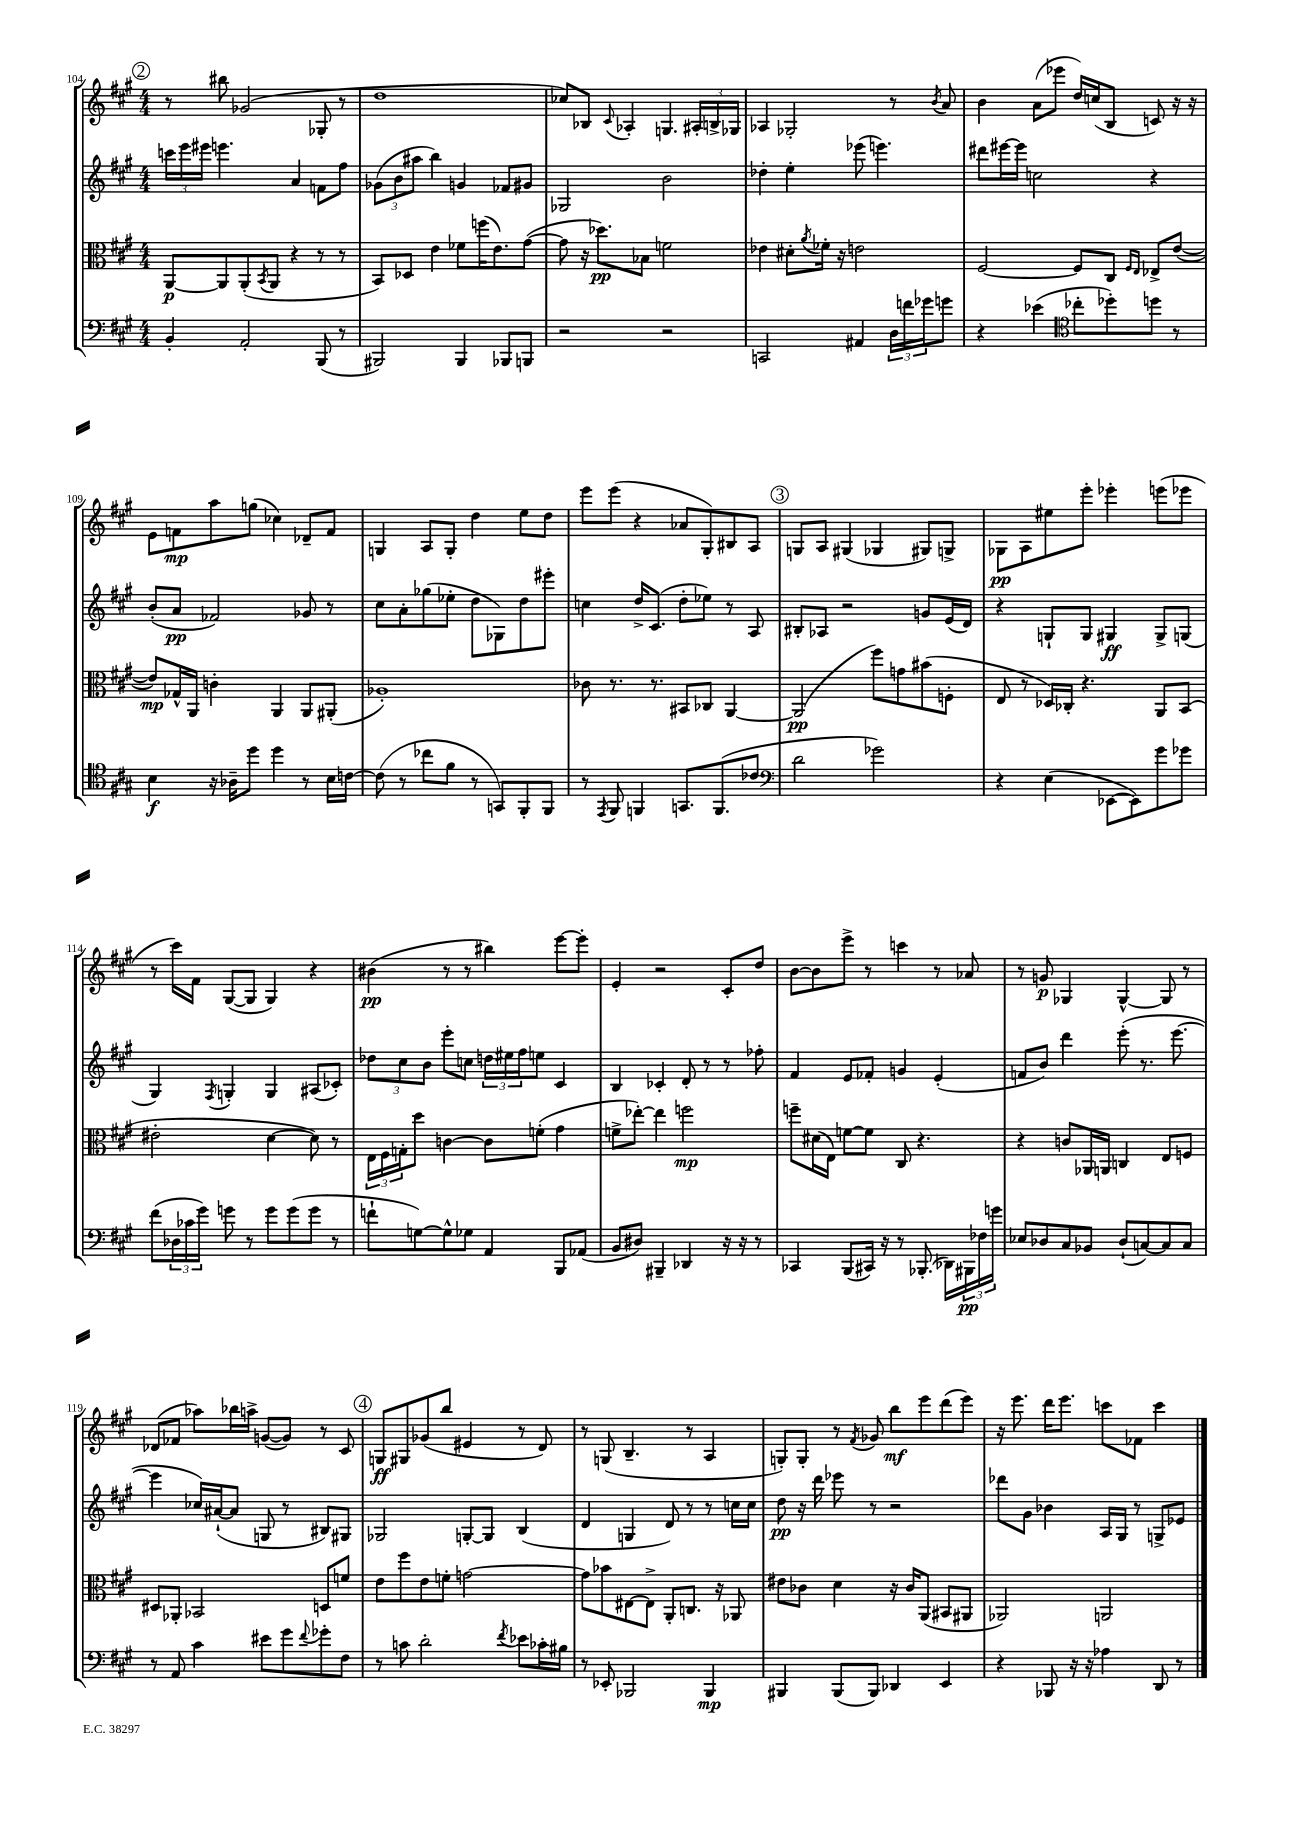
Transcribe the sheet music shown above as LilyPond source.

<<
\new StaffGroup <<
\new Staff = "s0" {
    \clef treble \key a \major \numericTimeSignature \time 4/4
    \mark \markup { \circle "2" } r8 bis''8 ges'2( ges8-. r8 |
    d''1 |
    ces''8) bes8 \appoggiatura { cis'8 } aes4-. g4. \tuplet 3/2 { ais16-. b16-> ges16 } |
    aes4 ges2-. r8 \acciaccatura { b'8 } a'8 |
    b'4 a'8( ees'''8 d''16) c''16( b8 c'8) r16 r16 |
    e'8 f'8\mp a''8 g''8( ces''4) des'8-- f'8 |
    g4 a8 g8-. d''4 e''8 d''8 |
    e'''8 e'''8( r4 aes'8 gis8-.) bis8 a8 |
    \mark \markup { \circle "3" } g8 a8 gis4( ges4 gis8) g8-> |
    ges8\pp a8 eis''8 e'''8-. ees'''4-. e'''8( ees'''8 |
    r8 cis'''16) fis'16 gis8~( gis8 gis4) r4 |
    bis'4\pp( r8 r8 bis''4) e'''8~ e'''8-. |
    e'4-. r2 cis'8-. d''8 |
    b'8~ b'8 e'''8-> r8 c'''4 r8 aes'8 |
    r8 g'8\p ges4 ges4~-^ ges8 r8 |
    des'8( fes'8 aes''8) bes''16 a''16-> g'8~( g'8) r8 cis'8 |
    \mark \markup { \circle "4" } g8\ff gis8 ges'8( b''8 eis'4 r8 d'8) |
    r8 g8( b4.-- r8 a4 |
    g8-.) g8-. r8 \acciaccatura { fis'8 } ges'8 b''8\mf e'''8 d'''8( e'''8) |
    r16 e'''8. d'''16 e'''8. c'''8 fes'8 c'''4 \bar "|." |
}
\new Staff = "s1" {
    \clef treble \key a \major \numericTimeSignature \time 4/4
    \mark \markup { \circle "2" } \tuplet 3/2 { c'''16 e'''16 eis'''16 } e'''4. a'4 f'8 fis''8 |
    \tuplet 3/2 { ges'8( b'8 ais''8 } b''4) g'4 fes'8 gis'8 |
    ges2 b'2 |
    des''4-. e''4-. ees'''8( e'''4.) |
    dis'''8 eis'''16~ eis'''16 c''2 r4 |
    b'8-.( a'8\pp fes'2) ges'8 r8 |
    cis''8 a'8-. ges''8( ees''8-. d''8 ges8) d''8 eis'''8-. |
    c''4 d''16-> cis'8.( d''8-. ees''8) r8 a8 |
    \mark \markup { \circle "3" } bis8-. aes8 r2 g'8 e'16( d'16) |
    r4 g8-! g8 gis4\ff gis8-> g8( |
    gis4) \acciaccatura { fis8 } g4-. g4 ais8( ces'8-.) |
    \tuplet 3/2 { des''8 cis''8 b'8 } e'''8-. c''8 \tuplet 3/2 { d''16 eis''16 fis''16 } e''8 cis'4 |
    b4 ces'4-. d'8-. r8 r8 fes''8-. |
    fis'4 e'8 fes'8-. g'4 e'4-.( |
    f'8 b'8) d'''4 e'''8-.( r8. e'''8.~ |
    e'''4 ces''16) ais'16~-!( ais'8 g8 r8 bis8) gis8 |
    \mark \markup { \circle "4" } ges2 g8~-. g8 b4( |
    d'4 g4 d'8) r8 r8 c''16 c''16 |
    d''8\pp r16 d'''16 ees'''8 r8 r2 |
    des'''8 gis'8 bes'4 a16 gis16 r8 g8-> ees'8 \bar "|." |
}
\new Staff = "s2" {
    \clef alto \key a \major \numericTimeSignature \time 4/4
    \mark \markup { \circle "2" } a,8~\p a,8 a,8-.( \acciaccatura { b,8 } a,8 r4 r8 r8 |
    b,8) des8 e'4 fes'8 f''16( e'8.) gis'8~( |
    gis'8 r16 des''8.\pp) bes8 f'2 |
    ees'4 dis'8-. \acciaccatura { a'8 } fes'16-. r16 e'2 |
    fis2~ fis8 cis8 \grace { fis16 e16 } ees8-> e'8~( |
    e'8\mp) ges16-^ a,16 c'4-. a,4 a,8 ais,8-.( |
    aes1-.) |
    ces'8 r8. r8. bis,8 ces8 a,4~ |
    \mark \markup { \circle "3" } a,2\pp( fis''8) g'8 bis'8( f8-. |
    e8 r8 des16) ces16-. r4. a,8 b,8( |
    eis'2-. d'4~ d'8) r8 |
    \tuplet 3/2 { e16 fis16 g16-. } d''8 c'4~ c'8 f'8-.( gis'4 |
    f'8-> ees''8~-.) ees''4 f''2\mp |
    f''8-- dis'16( e16) f'8~ f'8 cis8 r4. |
    r4 c'8 aes,16 a,16 c4 e8 f8 |
    dis8 aes,8-. bes,2 d8 f'8 |
    \mark \markup { \circle "4" } e'8 fis''8 e'8 f'8-. g'2~ |
    g'8 bes'8 eis8~ eis8-> a,8-. c8. r16 aes,8 |
    eis'8 ces'8 d'4 r16 ces'16 a,8( bis,8 ais,8 |
    aes,2) a,2 \bar "|." |
}
\new Staff = "s3" {
    \clef bass \key a \major \numericTimeSignature \time 4/4
    \mark \markup { \circle "2" } b,4-. a,2-. b,,8( r8 |
    bis,,2) bis,,4 bes,,8 b,,8 |
    r2 r2 |
    c,2 ais,4 \tuplet 3/2 { d16 f'16 ges'16 } g'8 |
    r4 ees'4( \clef tenor ces''8-. des''8-.) d''8 r8 |
    b4\f r16 aes16-- d''8 d''4 r8 b16 c'16~ |
    c'8( r8 ces''8 fis'8 r8 g,8) fis,8-. fis,8 |
    r8 \acciaccatura { e,8 } fis,8 f,4 g,8. f,8.( ces'8 |
    \mark \markup { \circle "3" } \clef bass d'2 ges'2) |
    r4 e4( ees,8~ ees,8) gis'8 ges'8 |
    fis'8( \tuplet 3/2 { des16 ces'16 gis'16) } g'8 r8 g'8 g'8( g'8 r8 |
    f'8-! g8~) g8-^ ges8 a,4 b,,8 aes,8( |
    b,8 dis8) bis,,4-- des,4 r16 r16 r8 |
    ces,4 b,,8( cis,16) r16 r8 bes,,8.-.( des,16) \tuplet 3/2 { bis,,16\pp fes16 g'16 } |
    ees8 des8 cis8 bes,8 des8-!( c8~) c8 c8 |
    r8 a,8 cis'4 eis'8 gis'8 \appoggiatura { fis'8 } ges'8-. fis8 |
    \mark \markup { \circle "4" } r8 c'8 d'2-. \acciaccatura { fis'8 } ees'8 ces'16-. bis16 |
    r8 ees,8-. bes,,2 bes,,4\mp |
    bis,,4 bis,,8( bis,,8) des,4 e,4 |
    r4 bes,,8 r16 r16 aes4 d,8 r8 \bar "|." |
}
>>
>>
\layout { \context { \Score currentBarNumber = #104 } }
